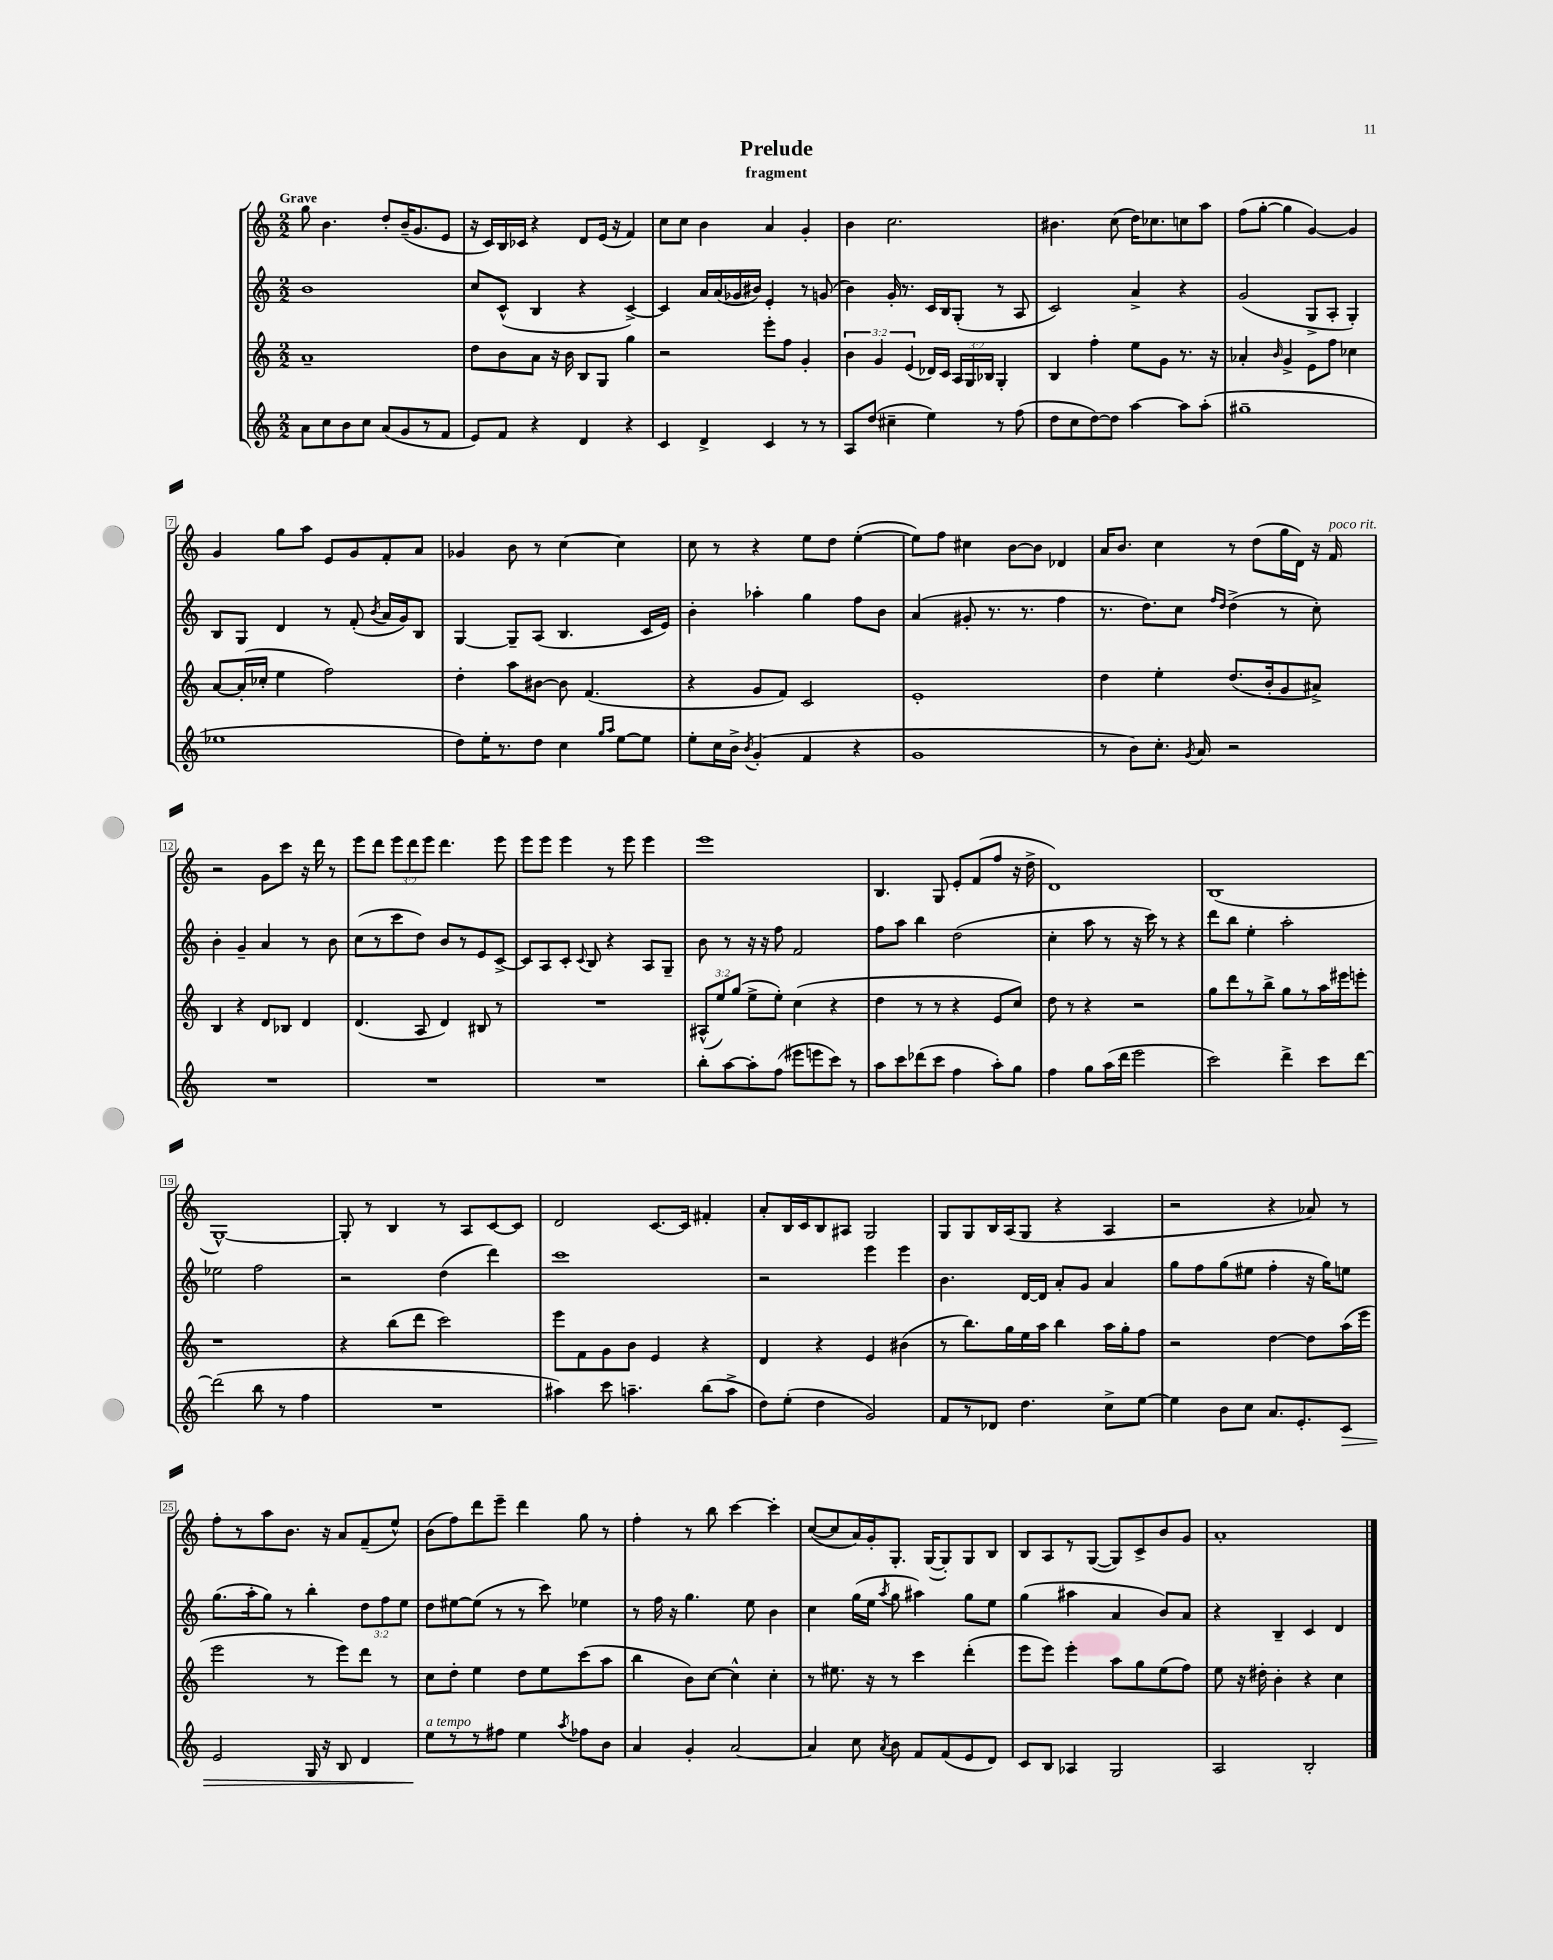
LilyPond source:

\header { title = "Prelude" subtitle = "fragment" }
<<
\new StaffGroup <<
\new Staff = "s0" {
    \clef treble \key c \major \numericTimeSignature \time 2/2 \override Staff.TupletNumber.text = #tuplet-number::calc-fraction-text \tempo "Grave"
    \autoBeamOff g''8 b'4. d''8[-. b'16--( g'8. e'8] |
    r16 c'16[) b16 ces'16] r4 d'8[ e'16]( r16 f'4) |
    c''8[ c''8] b'4 a'4 g'4-. |
    b'4 c''2. |
    bis'4. c''8( d''16[) ces''8. c''8 a''8] |
    f''8[( g''8]~-. g''4 g'4~) g'4 |
    g'4 g''8[ a''8] e'8[ g'8 f'8-. a'8] |
    ges'4 b'8 r8 c''4~ c''4 |
    c''8 r8 r4 e''8[ d''8] e''4~-.( |
    e''8[) f''8] cis''4 b'8[~ b'8] des'4 |
    a'16[ b'8.] c''4 r8 d''8[( g''16 d'16]) r16 f'16^\markup { \italic "poco rit." } |
    r2 g'8[ c'''8] r16 d'''16 r8 |
    e'''8[ d'''8] \tuplet 3/2 { e'''8[ d'''8 e'''8] } d'''4. e'''8 |
    e'''8[ e'''8] e'''4 r8 e'''8 e'''4 |
    e'''1 |
    b4. g8 e'8[-. f'8( f''8] r16 d''16-> |
    d'1) |
    b1( |
    g1~-^) |
    g8-. r8 b4 r8 a8[ c'8~ c'8] |
    d'2 c'8.[~ c'16] fis'4-. |
    a'8[-. b16 c'16 b8 ais8] g2 |
    g8[ g8 b16 a16( g8] r4 a4 |
    r2 r4 aes'8) r8 |
    f''8[-. r8 a''8 b'8.] r16 a'8[ f'8--( e''8]-^) |
    b'8[( f''8) d'''8 e'''8]-- d'''4 g''8 r8 |
    f''4-. r8 b''8 c'''4~ c'''4-. |
    c''8[~( c''8 a'16) g'16-. g8.]-. g16[~( g8-.) g8 b8] |
    b8[ a8 r8 g8]~( g8[) c'8-> b'8 g'8] |
    a'1-. \bar "|." |
}
\new Staff = "s1" {
    \clef treble \key c \major \numericTimeSignature \time 2/2 \override Staff.TupletNumber.text = #tuplet-number::calc-fraction-text
    \autoBeamOff b'1 |
    c''8[ c'8]-^( b4 r4 c'4~->) |
    c'4 a'16[ a'16( ges'16 bis'16]) e'4-. r8 g'8( |
    b'4) g'16-. r8. c'16[ b16 g8]-.( r8 a8 |
    c'2) a'4-> r4 |
    g'2( g8[-> a8]-. g4-.) |
    b8[ g8] d'4 r8 f'8-.( \acciaccatura { b'8 } a'16[ g'16) b8] |
    g4~ g8[-- a8]( b4. c'16[ e'16]) |
    b'4-. aes''4-. g''4 f''8[ b'8] |
    a'4( gis'8-. r8. r8. f''4 |
    r8. d''8.[) c''8] \grace { f''16[ d''16] } d''4->( r8 c''8-.) |
    b'4-. g'4-- a'4 r8 b'8 |
    c''8[( r8 c'''8 d''8]) b'8[ r8 e'8 c'8]~-> |
    c'8[ a8 c'8]-. \appoggiatura { c'8 } b8 r4 a8[ g8]-- |
    b'8 r8 r16 r16 f''8 f'2 |
    f''8[ a''8] b''4 d''2( |
    c''4-. a''8 r8 r16 c'''16) r8 r4 |
    d'''8[ b''8] e''4-. a''2-. |
    ees''2 f''2 |
    r2 d''4( d'''4) |
    c'''1 |
    r2 e'''4 e'''4 |
    b'4. d'16[~ d'16] a'8[-. g'8] a'4 |
    g''8[ f''8 g''8( eis''8] f''4-. r16 g''16[) e''8] |
    g''8.[( a''16-. g''8]) r8 b''4-. \tuplet 3/2 { d''8[ f''8 e''8] } |
    d''8[ eis''8~ eis''8]( r8 r8 c'''8) ees''4 |
    r8 f''16 r16 g''4. e''8 b'4 |
    c''4 g''16[( e''16] \acciaccatura { a''8 } g''8 ais''4) g''8[ e''8] |
    g''4( ais''4 a'4 b'8[) a'8] |
    r4 b4-- c'4 d'4 \bar "|." |
}
\new Staff = "s2" {
    \clef treble \key c \major \numericTimeSignature \time 2/2 \override Staff.TupletNumber.text = #tuplet-number::calc-fraction-text
    \autoBeamOff a'1-- |
    d''8[ b'8 a'8] r16 b'16 b8[ g8] g''4 |
    r2 e'''8[-. f''8] g'4-. |
    \tuplet 3/2 { b'4 g'4 e'4( } des'16[) c'16] \tuplet 3/2 { a16[ g16 bes16] } g4-. |
    b4 f''4-. e''8[ g'8] r8. r16 |
    aes'4-. \grace { b'16 } g'4-> e'8[ f''8] ces''4 |
    a'8[~ a'16-.( ces''16]-. e''4 f''2) |
    d''4-. a''8[ bis'8]~ bis'8 f'4.( |
    r4 g'8[ f'8]) c'2 |
    e'1-. |
    d''4 e''4-. d''8.[( b'16-. g'8 ais'8]->) |
    b4 r4 d'8[ bes8] d'4 |
    d'4.( a8 d'4) bis8 r8 |
    R1 |
    \tuplet 3/2 { ais8[-^( e''8) g''8]( } e''8[-> e''8]-.) c''4( r4 |
    d''4 r8 r8 r4 e'8[ c''8]) |
    d''8 r8 r4 r2 |
    g''8[ d'''8 r8 b''8]-> g''8[ r8 a''16 eis'''16 e'''8]-. |
    r1 |
    r4 b''8[( d'''8] c'''2) |
    e'''8[ f'8 g'8 b'8] e'4 r4 |
    d'4 r4 e'4 bis'4( |
    r8 b''8.[) g''16 e''16 a''16] b''4 a''16[ g''16-. f''8] |
    r2 d''4~ d''8[ a''16( e'''16] |
    e'''2 r8 e'''8[) d'''8] r8 |
    c''8[ d''8]-. e''4 d''8[ e''8 c'''8( a''8] |
    b''4 b'8[) c''8]~ c''4-^ c''4-. |
    r8 eis''8. r16 r8 c'''4 d'''4-.( |
    e'''8[ e'''8]) e'''4-. a''8[ g''8 e''8( f''8]) |
    e''8 r16 dis''16-. b'4-. r4 c''4 \bar "|." |
}
\new Staff = "s3" {
    \clef treble \key c \major \numericTimeSignature \time 2/2
    \autoBeamOff a'8[ c''8 b'8 c''8] a'8[( g'8 r8 f'8] |
    e'8[) f'8] r4 d'4 r4 |
    c'4 d'4-> c'4 r8 r8 |
    a8[ d''8]( cis''4-- e''4) r8 f''8( |
    d''8[ c''8 d''8~) d''8] a''4~ a''8[ a''8]-.( |
    gis''1-- |
    ees''1 |
    d''8[) e''16-. r8. d''8] c''4 \grace { g''16[ a''16] } e''8[~ e''8] |
    e''8[-. c''16 b'16]-> \acciaccatura { b'8 } g'4-.( f'4 r4 |
    g'1 |
    r8 b'8[) c''8.]-. \acciaccatura { g'8 } a'16 r2 |
    R1 |
    R1 |
    R1 |
    b''8[-. a''8~ a''8-. f''8]( eis'''8[ e'''8 c'''8]) r8 |
    a''8[ c'''8 des'''8( c'''8] f''4 a''8[-.) g''8] |
    f''4 g''8[ a''16( d'''16] e'''2 |
    c'''2) d'''4-> c'''8[ d'''8]~ |
    d'''2( b''8 r8 f''4 |
    R1 |
    ais''4) c'''8 a''4.-- b''8[( a''8]-> |
    d''8[) e''8]-.( d''4 g'2) |
    f'8[ r8 des'8] d''4. c''8[-> e''8]~ |
    e''4 b'8[ c''8] a'8.[ e'8.-. c'8]\> |
    e'2 g16 r16 b8 d'4 |
    e''8[\!^\markup { \italic "a tempo" } r8 r8 fis''8] e''4 \acciaccatura { a''8 } fes''8[ b'8] |
    a'4 g'4-. a'2~ |
    a'4 c''8 \acciaccatura { a'8 } b'8 f'8[ f'8( e'8 d'8]) |
    c'8[ b8] aes4 g2 |
    a2 b2-. \bar "|." |
}
>>
>>
\layout { \context { \Score \override BarNumber.stencil = #(make-stencil-boxer 0.1 0.3 ly:text-interface::print) } }
